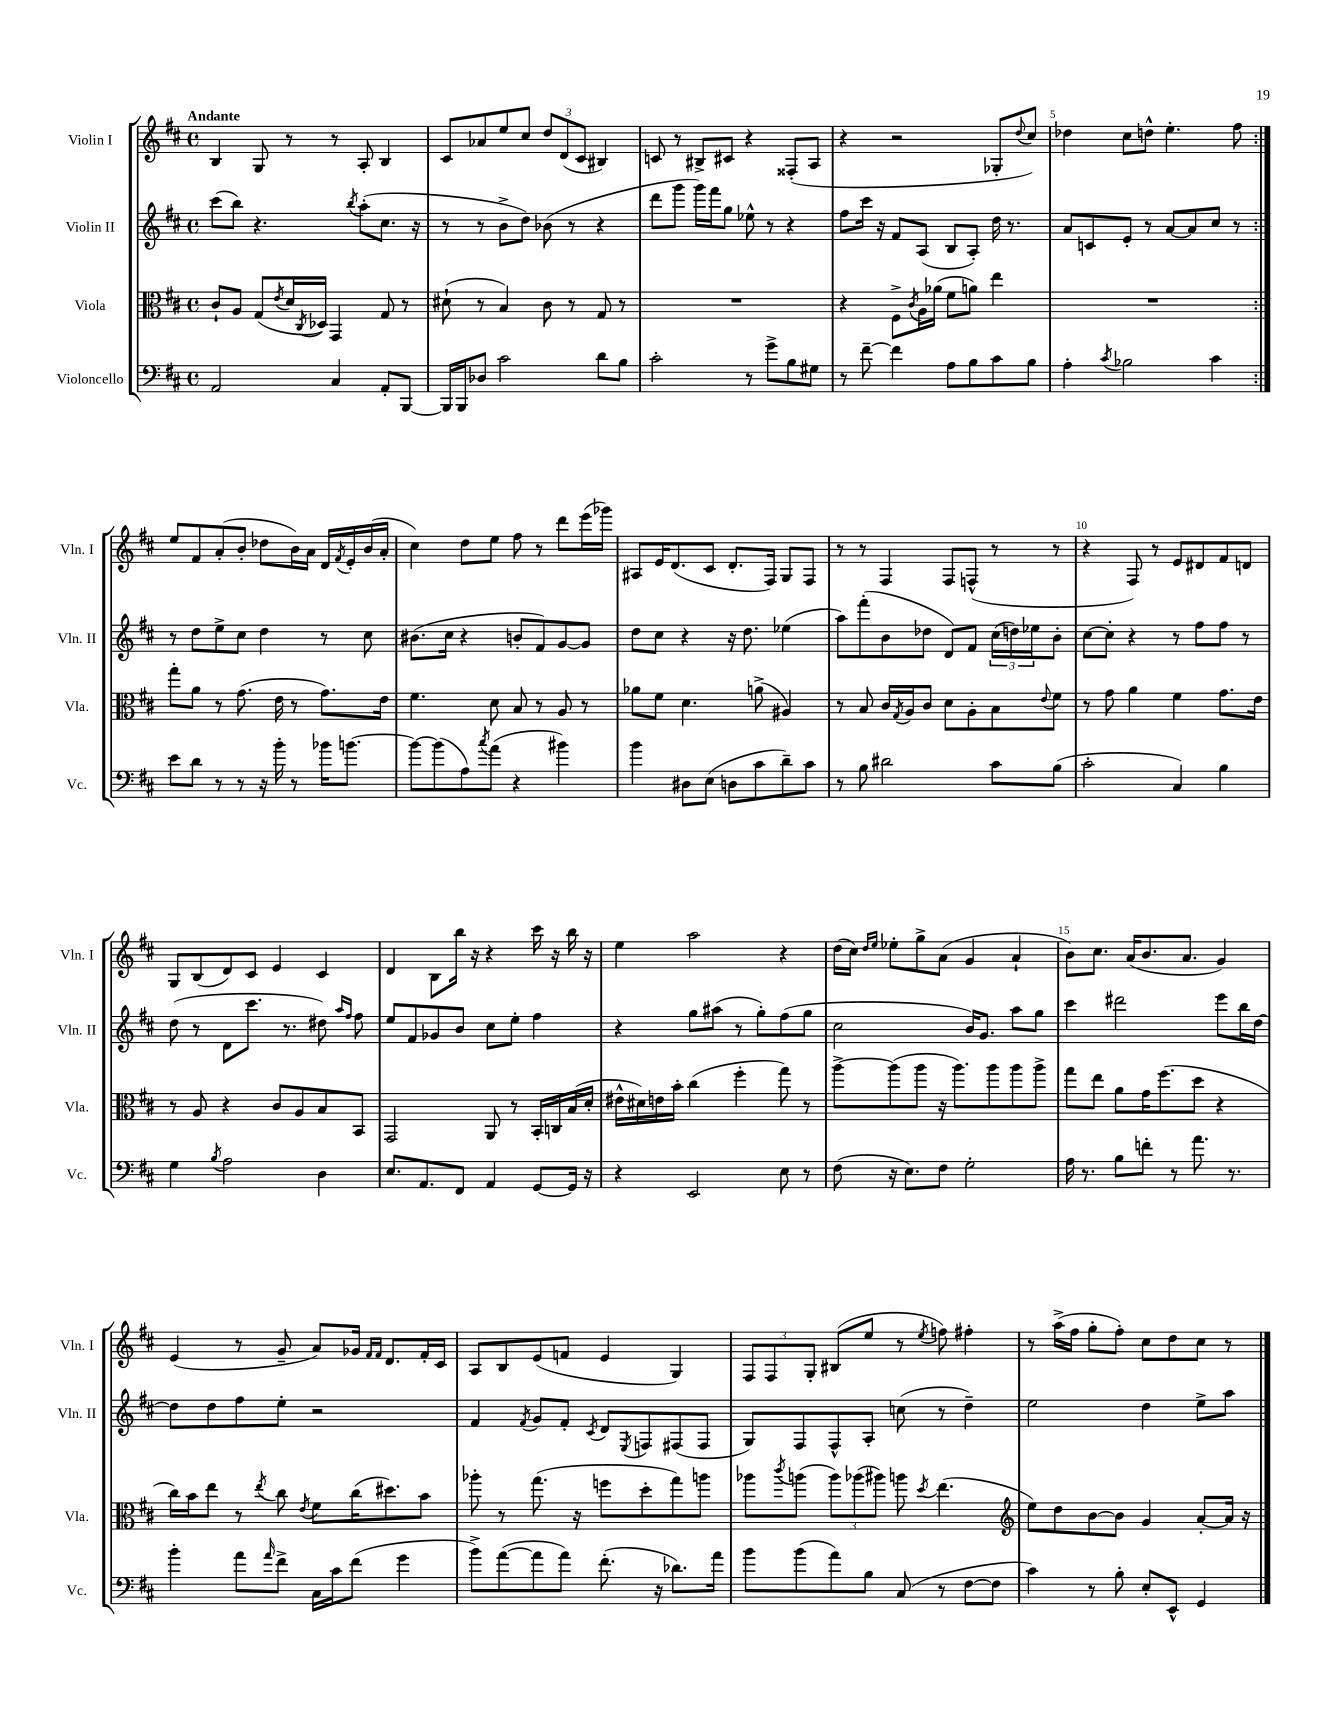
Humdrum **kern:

**kern	**kern	**kern	**kern
*part4	*part3	*part2	*part1
*staff4	*staff3	*staff2	*staff1
*I"Violoncello	*I"Viola	*I"Violin II	*I"Violin I
*I'Vc.	*I'Vla.	*I'Vln. II	*I'Vln. I
*clefF4	*clefC3	*clefG2	*clefG2
*k[f#c#]	*k[f#c#]	*k[f#c#]	*k[f#c#]
*M4/4	*M4/4	*M4/4	*M4/4
*met(c)	*met(c)	*met(c)	*met(c)
=1	=1	=1	=1
!	!	!	!LO:TX:a:B:t=Andante
2AA/	8c#`/L	(8ccc#\L	4B/
.	8A/J	8bb\J)	.
.	(8G/L	4.r	8G/
.	8qe/	.	.
.	16d/L	.	8r
.	8qC#/	.	.
.	16D-X/JJ)	.	.
4C#/	4GG/	.	8r
.	.	8qbb/	.
.	.	(8aa'\L	8A'/
8AA'/L	8G/	8.cc#\J	4B/
[8BBB/J	8r	.	.
.	.	16r	.
=2	=2	=2	=2
16BBB/LL]	(8d#X`\	8r	8c#/L
16BBB/J	.	.	.
8D-X/J	8r	8r	8a-X/
2c#\	4B/)	8b^\L	8ee/
.	.	8dd\J)	8cc#/J
.	8c#\	(8b-X\	12dd/L
.	.	.	(12d/
.	8r	8r	.
.	.	.	12c#/J
8d\L	8G/	4r	4B#X/)
8B\J	8r	.	.
=3	=3	=3	=3
2c#'\	1r	8ddd\L	8cn/
.	.	8ggg\J	8r
.	.	16ggg\LL)	8B#X^/L
.	.	16fff#\J	.
.	.	8gg\J	8c#X/J
8r	.	8ee-X^^\	4r
8g^\L	.	8r	.
8B\	.	4r	(8F##X'/L
8G#X\J	.	.	8A/J
=4	=4	=4	=4
8r	4r	8ff#\L	4r
[8f#~\	.	16ccc#\Jk	.
.	.	16r	.
4f#\]	8F#^\L	8f#/L	2r
.	8qc#/	.	.
.	16A\L	(8A/J	.
.	(16a-X\JJ	.	.
8A\L	8f#\L	8B/L	.
8B\	8an\J)	8A'/J)	.
8c#\	4ee\	16dd\	8G-X'/L
.	.	8.r	.
.	.	.	8qqdd/
8B\J	.	.	8cc#/J)
=5	=5	=5	=5
4A'\	1r	8a/L	4dd-X\
.	.	8cn/	.
8qc#/	.	.	.
2B-X\	.	8e'/J	8cc#\L
.	.	8r	8ddn^^\J
.	.	[8a/L	4.ee'\
.	.	8a/]	.
4c#\	.	8cc#/J	.
.	.	8r	8ff#\
!!LO:LB:g=z
=6:|!	=6:|!	=6:|!	=6:|!
8e\L	8gg'\L	8r	8ee/L
8d\J	8a\J	8dd\L	8f#/
8r	8r	8ee^\	(8a'/
8r	(8.g\	8cc#\J	8b'/J
16r	.	4dd\	8dd-X\L
16b'\	16e\	.	.
8r	8r	.	16b\L)
.	.	.	16a\JJ
16b-X\KL	8.g\L)	8r	16d/LL
.	.	.	8qf#/
[8.bn\J	.	.	16e'/
.	.	8cc#\	(16b/
.	16e\Jk	.	16a'/JJ
=7	=7	=7	=7
8b\L_	4.f#\	(8.b#X\L	4cc#\)
(8b\]	.	.	.
.	.	16cc#\Jk	.
8A\)	.	4r	8dd\L
8qcc#/	.	.	.
(8a\J	8d\	.	8ee\J
4r	8B/	8bn'/L	8ff#\
.	8r	8f#/)	8r
4b#X\)	8A/	[8g/	8ddd\L
.	8r	8g/J]	(16eee\L
.	.	.	16ggg-X\JJ)
=8	=8	=8	=8
4b\	8a-X\L	8dd\L	8A#X/L
.	8f#\J	8cc#\J	16e/K
.	.	.	(8.d/
8D#X\L	4.d\	4r	.
(8E\J	.	.	8c#/J
8Dn\L	.	16r	8.d'/L
.	.	8.dd\	.
8c#\	(8an^\	.	.
.	.	.	16F#/Jk)
8d~\)	4A#X/)	(4ee-X\	8G/L
8c#\J	.	.	8F#/J
=9	=9	=9	=9
8r	8r	8aa\L)	8r
8B\	8B/	(8fff#'\	8r
2d#X\	16c#/LL	8b\	4F#/
.	8qG/	.	.
.	16A/J	.	.
.	8c#/J	8dd-X\J	.
.	8d\L	8d/L)	8F#/L
.	8A'\	8f#/J	(8Fn^^/J
8c#\L	8B\	(24cc#\LL	8r
.	.	24ddn\)	.
.	.	24ee-X\J	.
.	8qqe/	.	.
(8B\J	8f#\J	8b'\J	8r
=10	=10	=10	=10
2c#'\	8r	[8cc#\L	4r
.	8g\	8cc#'\J]	.
.	4a\	4r	8F#/)
.	.	.	8r
4C#/)	4f#\	8r	8e/L
.	.	8ff#\L	8d#X/
4B\	8.g\L	8ff#\J	8f#/
.	.	8r	8dn/J
.	16e\Jk	.	.
!!LO:LB:g=z
=11	=11	=11	=11
4G\	8r	(8dd\	8G/L
.	8A/	8r	(8B/
8qB/	.	.	.
2A\	4r	8d\L	8d/)
.	.	8.ccc#\J	8c#/J
.	8c#/L	.	4e/
.	.	8.r	.
.	8A/	.	.
4D\	8B/	8dd#X\)	4c#/
.	.	16qqaa/LL	.
.	.	16qqff#/JJ	.
.	8BB/J	8ff#\	.
=12	=12	=12	=12
8.E/L	2GG/	8ee/L	4d/
.	.	8f#/	.
8.AA/	.	.	.
.	.	8g-X/	8B\L
8FF#/J	.	8b/J	16bb\Jk
.	.	.	16r
4AA/	8AA/	8cc#\L	4r
.	8r	8ee'\J	.
[8GG/L	16BB'/LL	4ff#\	16ccc#\
.	16Cn/	.	16r
16GG/Jk]	(16B/	.	16bb\
16r	16d'/JJ	.	16r
=13	=13	=13	=13
4r	16e#X^^\LL	4r	4ee\
.	16d#X\)	.	.
.	16en\	.	.
.	16b'\JJ	.	.
2EE/	(4cc#\	8gg\L	2aa\
.	.	(8aa#X\J	.
.	4ff#'\	8r	.
.	.	8gg'\L)	.
8E\	8gg\)	(8ff#\	4r
8r	8r	8gg\J	.
=14	=14	=14	=14
(8F#\	[8aa^\L	2cc#\	(16dd\LL
.	.	.	16cc#\JJ)
.	.	.	16qqdd/LL
.	.	.	16qqee/JJ
16r	(8aa\]	.	8ee-X'\L
8.E\L)	.	.	.
.	8aa\J	.	8gg^\
8F#\J	16r	.	(8a\J
.	8.aa\L)	.	.
2G'\	.	16b/KL)	4g/
.	.	8.g/J	.
.	8aa\	.	.
.	8aa\	8aa\L	4a`/
.	8aa^\J	8gg\J	.
=15	=15	=15	=15
16A\	8gg\L	4ccc#\	8b\L)
8.r	.	.	.
.	8ee\J	.	8.cc#\J
8B\L	8a\L	2ddd#X\	.
.	.	.	(16a/KL
8fn'\J	16g\K	.	8.b/
.	(8.ff#\	.	.
8r	.	.	.
.	.	.	8.a/J
8.a\	8dd\J	.	.
.	4r	8eee\L	4g/)
8.r	.	.	.
.	.	16bb\L	.
.	.	[16dd\JJ	.
!!LO:LB:g=z
=16	=16	=16	=16
4b'\	16cc#\LL)	8dd\L]	(4e/
.	16b\J	.	.
.	8ee\J	8dd\	.
8a\L	8r	8ff#\	8r
16qqa/	8qee/	.	.
8f#^\J	8cc#\	8ee'\J	8g~/
.	8qe/	.	.
16C#\LL	8f#\L	2r	8a/L)
16c#\J	.	.	.
(8f#\J	(16cc#\K	.	16g-X/Jk
.	.	.	16qqf#/LL
.	.	.	16qqf#/JJ
.	8.dd#X\)	.	8.d/L
4g\	.	.	.
.	8b\J	.	16f#'/L
.	.	.	16c#/JJ
=17	=17	=17	=17
8b^\L)	8aa-X'\	4f#/	8A/L
([8a\	8r	.	8B/
.	.	8qf#/	.
8a\]	(8.gg\	8g/L	(8e/
8a\J)	.	8f#'/J	8fn/J
.	16r	.	.
.	.	8qc#/	.
(8.f#'\	8ffn\L	8d/L	4e/
.	.	8qE/	.
.	8dd'\	8Fn/	.
16r	.	.	.
8.d-X\L)	8gg\)	(8F#X/	4G/)
.	8aan\J	8F#/J	.
16a\Jk	.	.	.
=18	=18	=18	=18
8b\L	8aa-X\L	8G/L)	12F#/L
.	.	.	12F#/
.	8qccc#/	.	.
(8b\	(8aan\J	8F#/	.
.	.	.	12G'/J
8a\)	12aa\L)	8F#^^/	(8B#X/L
.	(12aa-X\	.	.
8B\J	.	8A'/J	8ee/J
.	12aa#X\J)	.	.
(8C#/	8aan\	(8ccn\	8r
.	8qdd/	.	8qee/
8r	(4.ee\	8r	8ffn\)
[8F#\L	.	4dd~\)	4ff#X'\
8F#\J]	.	.	.
=19	=19	=19	=19
*	*clefG2	*	*
4c#\)	8ee\L)	2ee\	8r
.	8dd\	.	(16aa^\LL
.	.	.	16ff#\JJ
8r	[8b\	.	8gg'\L
8B'\	8b\J]	.	8ff#'\J)
8E'/L	4g/	4dd\	8cc#\L
8EE^^/J	.	.	8dd\
4GG/	[8a'/L	8ee^\L	8cc#\J
.	16a/Jk]	8aa\J	8r
.	16r	.	.
==	==	==	==
*-	*-	*-	*-
